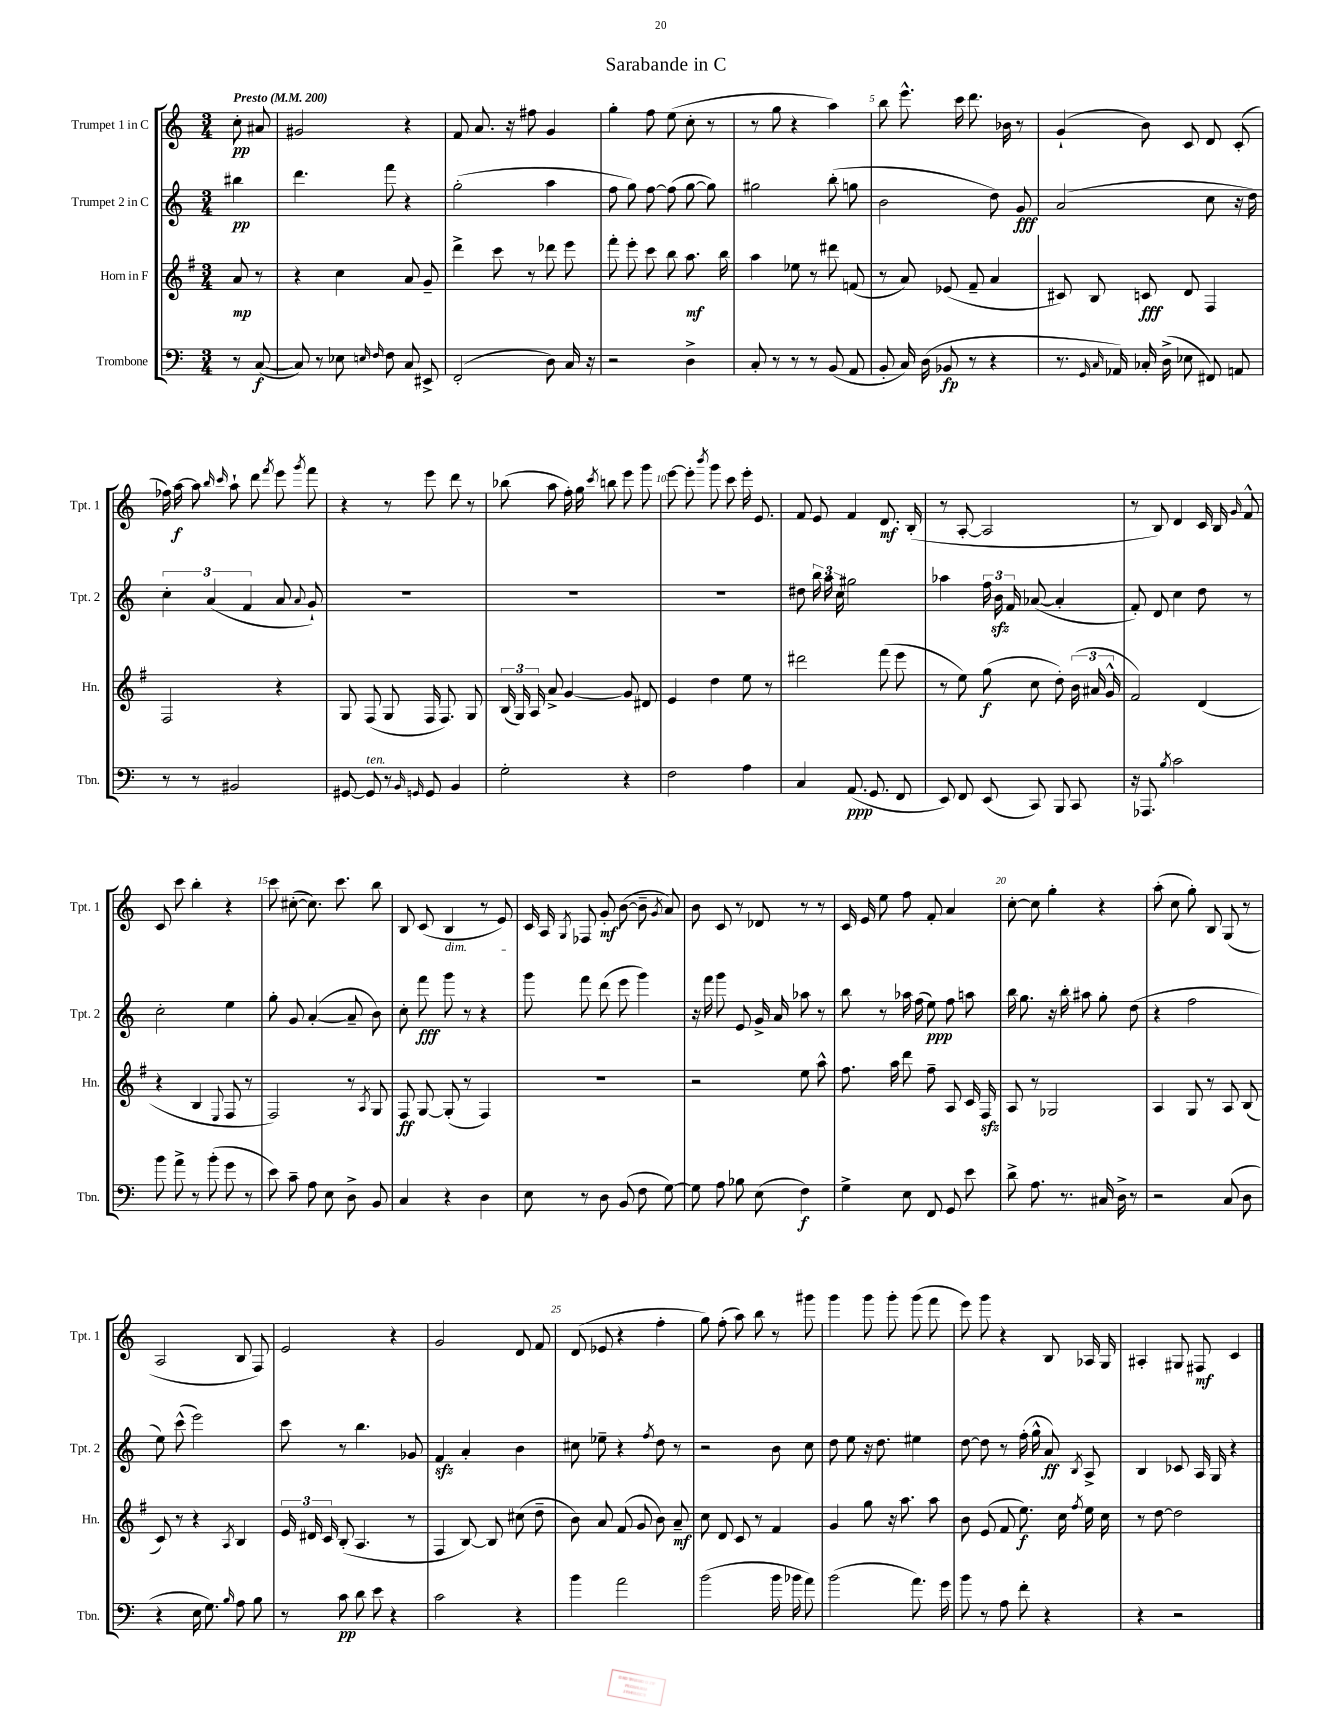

**kern	**kern	**kern	**kern
*staff4	*staff3	*staff2	*staff1
*clefF4	*clefG2	*clefG2	*clefG2
*k[]	*k[f#]	*k[]	*k[]
*M3/4	*M3/4	*M3/4	*M3/4
*MM200	*MM200	*MM200	*MM200
8r	8a	4bb#	8cc'
([8C	8r	.	8a#
=	=	=	=
8C])	4r	4.ddd	2g#
8r	.	.	.
8E-	4cc	.	.
16qqE	.	.	.
16qqF	.	.	.
8F	.	8fff	.
8C	8a	4r	4r
8EE#^	8g~	.	.
=	=	=	=
(2FF'	4ddd^	(2gg'	8f
.	.	.	8.a
.	8ccc	.	.
.	.	.	16r
.	8r	.	8ff#
8D)	8ddd-	4aa	4g
16C	8eee	.	.
16r	.	.	.
=	=	=	=
2r	8fff#'	8ff	4gg'
.	8eee'	8gg)	.
.	8ccc	[8ff	8ff
.	8bb	(8ff]	(8ee
4D^	8.aa	[8gg	8cc'
.	.	8gg])	8r
.	16bb	.	.
=	=	=	=
8C'	4aa	2gg#	8r
8r	.	.	8gg
8r	8ee-	.	4r
8r	8r	.	.
(8BB	8ddd#	(8bb'	4aa)
8AA	(8f	8gg	.
=	=	=	=
8BB'	8r	2b	8bb
16C)	8a)	.	8.eee^^
(16D	.	.	.
8BB-	(8e-	.	.
.	.	.	16ccc
8r	8f#~	.	8.ddd
4r	4a	8dd)	.
.	.	.	16b-
.	.	8g	8r
=	=	=	=
8.r	8c#)	(2a	(4g`
.	8B	.	.
16qqGG	.	.	.
16qqC	.	.	.
16AA-)	.	.	.
16C-'	8c	.	8b)
(16D^	.	.	.
8E-	8d	.	8c
8FF#)	4F#	8cc	8d
8AA	.	16r	(8c'
.	.	16dd)	.
=	=	=	=
8r	2F#	6cc'	16ff-)
.	.	.	[16aa
8r	.	.	8aa]
.	.	(6a	.
.	.	.	16qqbb
.	.	.	16qqccc
2BB#	.	.	8aa`
.	.	6f	.
.	.	.	8ddd
.	.	.	8qfff
.	4r	8a	8eee
.	.	8qqa	8qggg
.	.	8g`)	8fff
=	=	=	=
[8GG#	8G	2.r	4r
8GG#]	(8F#	.	.
8r	8G	.	8r
16qqBB	.	.	.
16qqGG	.	.	.
8GG	16F#	.	8eee
.	8.F#)	.	.
4BB	.	.	8ddd
.	8G	.	8r
=	=	=	=
2G'	(24B	2.r	(8bb-
.	24G)	.	.
.	24A	.	.
.	8a^	.	8aa
.	[4g	.	16ff')
.	.	.	16gg
.	.	.	8qccc
.	.	.	8bb
4r	8g]	.	8eee
.	8d#	.	8ggg
=	=	=	=
2F	4e	2.r	[8eee
.	.	.	8eee']
.	.	.	8qbbb
.	4dd	.	8ggg
.	.	.	8ccc
4A	8ee	.	16eee'
.	.	.	8.e
.	8r	.	.
=	=	=	=
4C	2ddd#	8dd#	8f
.	.	24bb	8e
.	.	24aa	.
.	.	24cc	.
(8.AA	.	2gg#	4f
8.GG	.	.	.
.	(8fff#	.	8.d
8FF	8eee	.	.
.	.	.	(16B'
=	=	=	=
8EE)	8r	4aa-	8r
8FF	8ee)	.	[8A'
(8EE	(8gg	24ff	2A]
.	.	24b	.
.	.	24f	.
8CC)	8cc	([8a-	.
8BBB	8dd')	4a-']	.
8CC	(24b	.	.
.	24a#	.	.
.	24g^^	.	.
=	=	=	=
16r	2f#)	8f')	8r
8.AAA-	.	.	.
.	.	8d	8B)
8qB	.	.	.
2c	.	4cc	4d
.	(4d	8dd	16c
.	.	.	16B
.	.	.	16qqg
.	.	8r	8f^^
=	=	=	=
8b	4r	2cc'	8c
8a^	.	.	8ccc
8r	4B	.	4bb'
(8b'	.	.	.
.	8qqE	.	.
8g	8F#	4ee	4r
8r	8r	.	.
=	=	=	=
8e)	2F#)	8gg'	8ccc
8c~	.	8g	([8cc#'
8A	.	([4a'	8.cc#])
8E	.	.	.
.	.	.	8.ccc
8D^	8r	8a~]	.
.	8qA	.	.
8BB	8G	8b)	8bb
=	=	=	=
4C	8F#	8cc'	8B
.	[8G	8fff	(8c
4r	(8G']	8ggg	4B
.	8r	8r	.
4D	4F#)	4r	8r
.	.	.	8e)
=	=	=	=
8E	2.r	8ggg	16c
.	.	.	16A
.	.	.	8qG
8r	.	8fff	8F-
8D	.	(8ddd	8g'
(8BB	.	8eee	([8b
8F	.	4ggg)	8b~]
.	.	.	8qg
[8G)	.	.	8a)
=	=	=	=
8G]	2r	16r	8b
.	.	16fff	.
8A	.	8ggg	8c
8B-	.	8e	8r
(8E	.	16g^	8d-
.	.	16a	.
4F)	8ee	8aa-	8r
.	8aa^^	8r	8r
=	=	=	=
4G^	8.ff#	8bb	16c
.	.	.	16e
.	.	8r	8ee
.	16aa	.	.
8E	8ddd	16aa-	8ff
.	.	(16ff	.
8FF	8ff#~	8ee)	8f'
8GG	8A	8ff	4a
8e	16c	8aa	.
.	16F#	.	.
=	=	=	=
8d^	8A	16bb	[8cc'
.	.	8.gg	.
8.A	8r	.	8cc]
.	2G-	16r	4gg'
8.r	.	16bb'	.
.	.	8aa#	.
16C#	.	8gg'	4r
16D^	.	.	.
8r	.	(8dd	.
=	=	=	=
2r	4A	4r	(8aa'
.	.	.	8cc
.	8G	2ff	8gg')
.	8r	.	8B
(8C	8A	.	(8G
8D	(8B	.	8r
=	=	=	=
4r	8c)	8ee)	2A
.	8r	(8ccc^^	.
16E	4r	2eee)	.
8.G)	.	.	.
16qqB	8qA	.	.
8A	4B	.	8B
8B	.	.	8F)
=	=	=	=
8r	24e	8ccc	2e
.	24d#	.	.
.	24c	.	.
8c	(8B'	8r	.
8d	4.A	4.bb	.
8e	.	.	.
4r	.	.	4r
.	8r	8g-	.
=	=	=	=
2c	4F#	4f	2g
.	[8B)	4a'	.
.	8B]	.	.
4r	(8cc#	4b	8d
.	8dd~	.	8f
=	=	=	=
4b	8b)	8cc#	(8d
.	8a	8ee-~	8e-
2a	(8f#	4r	4r
.	8g	.	.
.	.	8qff	.
.	8b)	8dd	4ff'
.	8a~	8r	.
=	=	=	=
(2b	8cc	2r	8gg)
.	8d	.	(8ff'
.	8c	.	8aa)
.	8r	.	8bb
16b	4f#	8b	8r
16b-	.	.	.
8a)	.	8cc	8ggg#
=	=	=	=
(2b	4g	8dd	4ggg
.	.	8ee	.
.	8gg	16r	8ggg
.	.	8.dd	.
.	16r	.	8ggg'
.	8.aa	.	.
8.a)	.	4ee#	(8ggg
.	8aa	.	8fff
16g	.	.	.
=	=	=	=
8b	8b	[8dd	8eee)
8r	(8e	8dd]	8ggg
8A	8f#	8r	4r
8f'	8.ee)	(16ff'	.
.	.	16gg^^	.
4r	.	8a)	8B
.	16cc	.	.
.	8qff#	8qB	.
.	16ee	8A^	16A-
.	16cc	.	16G
=	=	=	=
4r	8r	4B	4A#'
.	[8dd	.	.
2r	2dd]	8c-	8G#
.	.	16A	8F#
.	.	16G	.
.	.	4r	4c
==	==	==	==
*-	*-	*-	*-
